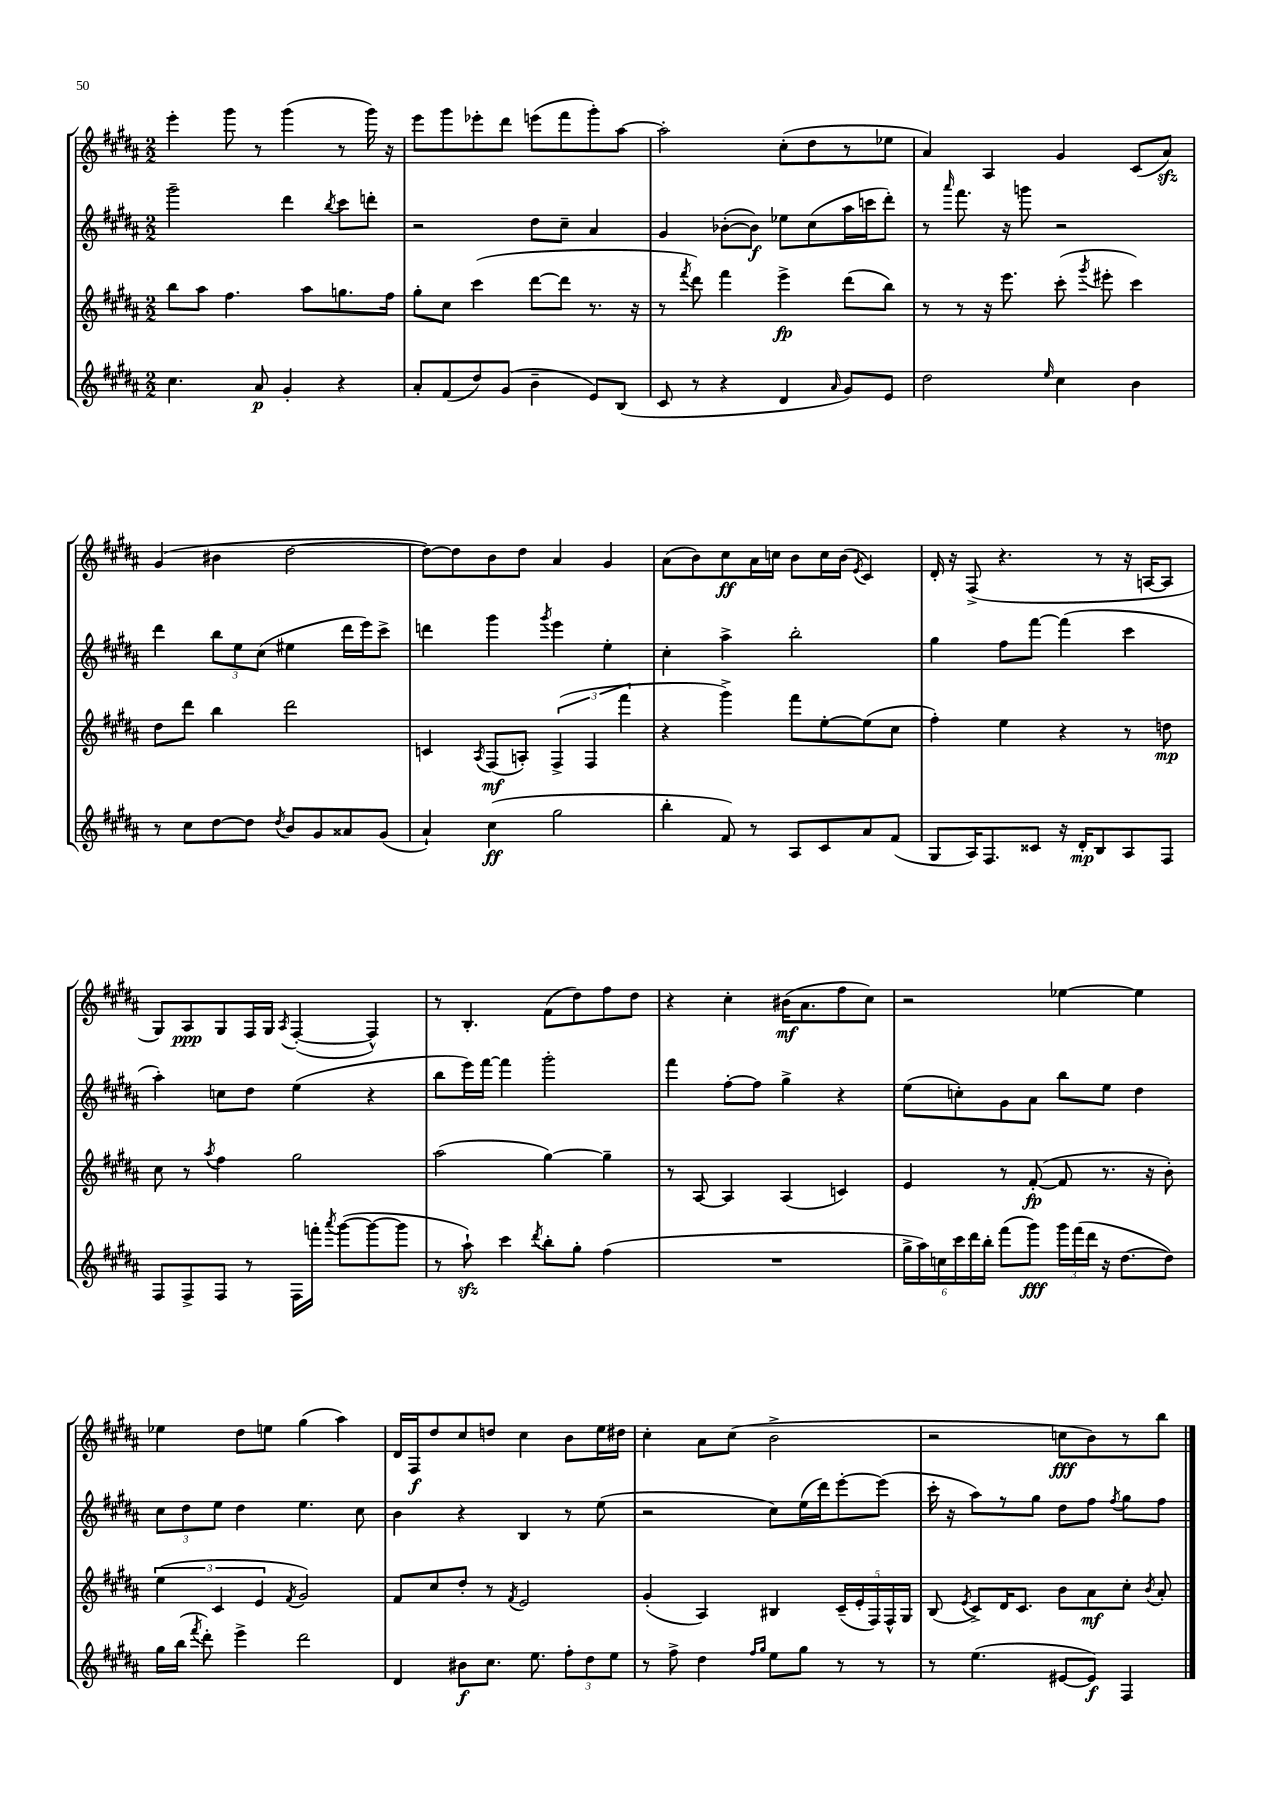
<<
\new StaffGroup <<
\new Staff = "s0" {
    \clef treble \key b \major \numericTimeSignature \time 2/2
    \autoBeamOff e'''4-. gis'''8 r8 gis'''4( r8 gis'''16) r16 |
    e'''8[ gis'''8 ees'''8-. dis'''8] e'''8[( fis'''8 gis'''8-.) ais''8]~ |
    ais''2-. cis''8[-.( dis''8 r8 ees''8] |
    ais'4) ais4 gis'4 cis'8[( ais'8]\sfz) |
    gis'4( bis'4 dis''2~ |
    dis''8[~) dis''8 b'8 dis''8] ais'4 gis'4 |
    ais'8[( b'8) cis''8\ff ais'16 c''16] b'8[ c''16 b'16]( \acciaccatura { e'8 } cis'4) |
    dis'16-. r16 fis8->( r4. r8 r16 a16[~ a8] |
    gis8[) ais8\ppp gis8 fis16 gis16] \acciaccatura { ais8 } fis4~-.( fis4-^) |
    r8 b4.-. fis'8[( dis''8) fis''8 dis''8] |
    r4 cis''4-. bis'16[\mf( ais'8. fis''8 cis''8]) |
    r2 ees''4~ ees''4 |
    ees''4 dis''8[ e''8] gis''4( ais''4) |
    dis'16[ fis16\f dis''8 cis''8 d''8] cis''4 b'8[ e''16 dis''16] |
    cis''4-. ais'8[ cis''8]( b'2-> |
    r2 c''8[\fff b'8) r8 b''8] \bar "|." |
}
\new Staff = "s1" {
    \clef treble \key b \major \numericTimeSignature \time 2/2
    \autoBeamOff gis'''2-- dis'''4 \acciaccatura { b''8 } cis'''8[ d'''8]-. |
    r2 dis''8[ cis''8]-- ais'4 |
    gis'4 bes'8[~-.( bes'8]\f) ees''8[ cis''8( ais''16 c'''16 dis'''8]-.) |
    r8 \grace { ais'''16 } fis'''8. r16 g'''8 r2 |
    dis'''4 \tuplet 3/2 { b''8[ e''8 cis''8]( } eis''4 dis'''16[ e'''16) cis'''8]-> |
    d'''4 gis'''4 \acciaccatura { gis'''8 } e'''4 e''4-. |
    cis''4-. ais''4-> b''2-. |
    gis''4 fis''8[ fis'''8]~ fis'''4( cis'''4 |
    ais''4-.) c''8[ dis''8] e''4( r4 |
    b''8[ e'''16) fis'''16]~ fis'''4 gis'''2-. |
    fis'''4 fis''8[~-. fis''8] gis''4-> r4 |
    e''8[( c''8-.) gis'8 ais'8] b''8[ e''8] dis''4 |
    \tuplet 3/2 { cis''8[ dis''8 e''8] } dis''4 e''4. cis''8 |
    b'4 r4 b4 r8 e''8( |
    r2 cis''8[) e''16( dis'''16) e'''8~-. e'''8]( |
    cis'''16-. r16 ais''8[) r8 gis''8] dis''8[ fis''8] \acciaccatura { fis''8 } gis''8[ fis''8] \bar "|." |
}
\new Staff = "s2" {
    \clef treble \key b \major \numericTimeSignature \time 2/2
    \autoBeamOff b''8[ ais''8] fis''4. ais''8[ g''8. fis''16] |
    gis''8[-. cis''8] cis'''4( dis'''8[~ dis'''8] r8. r16 |
    r8 \acciaccatura { fis'''8 } dis'''8) fis'''4 e'''4->\fp dis'''8[( b''8]) |
    r8 r8 r16 e'''8. cis'''8-.( \acciaccatura { gis'''8 } eis'''8-. cis'''4) |
    dis''8[ dis'''8] b''4 dis'''2 |
    c'4 \acciaccatura { ais8 } fis8[\mf( a8]-.) \tuplet 3/2 { fis4->( fis4 fis'''4 } |
    r4 gis'''4->) fis'''8[ e''8~-. e''8( cis''8] |
    fis''4-.) e''4 r4 r8 d''8\mp |
    cis''8 r8 \acciaccatura { ais''8 } fis''4 gis''2 |
    ais''2( gis''4~) gis''4-- |
    r8 ais8~ ais4 ais4( c'4) |
    e'4 r8 fis'8~-.\fp( fis'8 r8. r16 b'8-.) |
    \tuplet 3/2 { e''4( cis'4 e'4 } \acciaccatura { fis'8 } gis'2) |
    fis'8[ cis''8 dis''8]-. r8 \acciaccatura { fis'8 } e'2 |
    gis'4-.( ais4) bis4 \tuplet 5/4 { cis'16[--( e'16-. fis16) fis16-^ gis16] } |
    b8( \acciaccatura { e'8 } cis'8[->) dis'16 cis'8.] b'8[ ais'8\mf cis''8]-. \acciaccatura { b'8 } ais'8-. \bar "|." |
}
\new Staff = "s3" {
    \clef treble \key b \major \numericTimeSignature \time 2/2
    \autoBeamOff cis''4. ais'8\p gis'4-. r4 |
    ais'8[-. fis'8( dis''8) gis'8]( b'4-- e'8[) b8]( |
    cis'8 r8 r4 dis'4 \grace { ais'16 } gis'8[) e'8] |
    dis''2 \grace { e''16 } cis''4 b'4 |
    r8 cis''8[ dis''8~ dis''8] \acciaccatura { dis''8 } b'8[ gis'8 aisis'8 gis'8]( |
    ais'4-!) cis''4\ff( gis''2 |
    b''4-. fis'8) r8 ais8[ cis'8 ais'8 fis'8]( |
    gis8[ ais16) fis8. cisis'8] r16 dis'16[-.\mp b8 ais8 fis8] |
    fis8[ fis8-> fis8] r8 fis16[ f'''16]-. \acciaccatura { ais'''8 } gis'''8[~( gis'''8~ gis'''8] |
    r8 ais''8-!\sfz) cis'''4 \acciaccatura { dis'''8 } b''8[-. gis''8]-. fis''4( |
    R1 |
    \tuplet 6/4 { gis''16[-> ais''16) c''16 cis'''16 dis'''16 b''16]-. } fis'''8[( gis'''8]\fff) \tuplet 3/2 { gis'''16[ fis'''16( dis'''16] } r16 dis''8.[~ dis''8]) |
    gis''16[ b''16]( \acciaccatura { fis'''8 } dis'''8-.) e'''4-> dis'''2 |
    dis'4 bis'8[\f cis''8.] e''8. \tuplet 3/2 { fis''8[-. dis''8 e''8] } |
    r8 fis''8-> dis''4 \grace { fis''16[ gis''16] } e''8[ gis''8] r8 r8 |
    r8 e''4.( eis'8[~ eis'8]\f) fis4 \bar "|." |
}
>>
>>
\layout { \context { \Score \remove "Bar_number_engraver" } }
